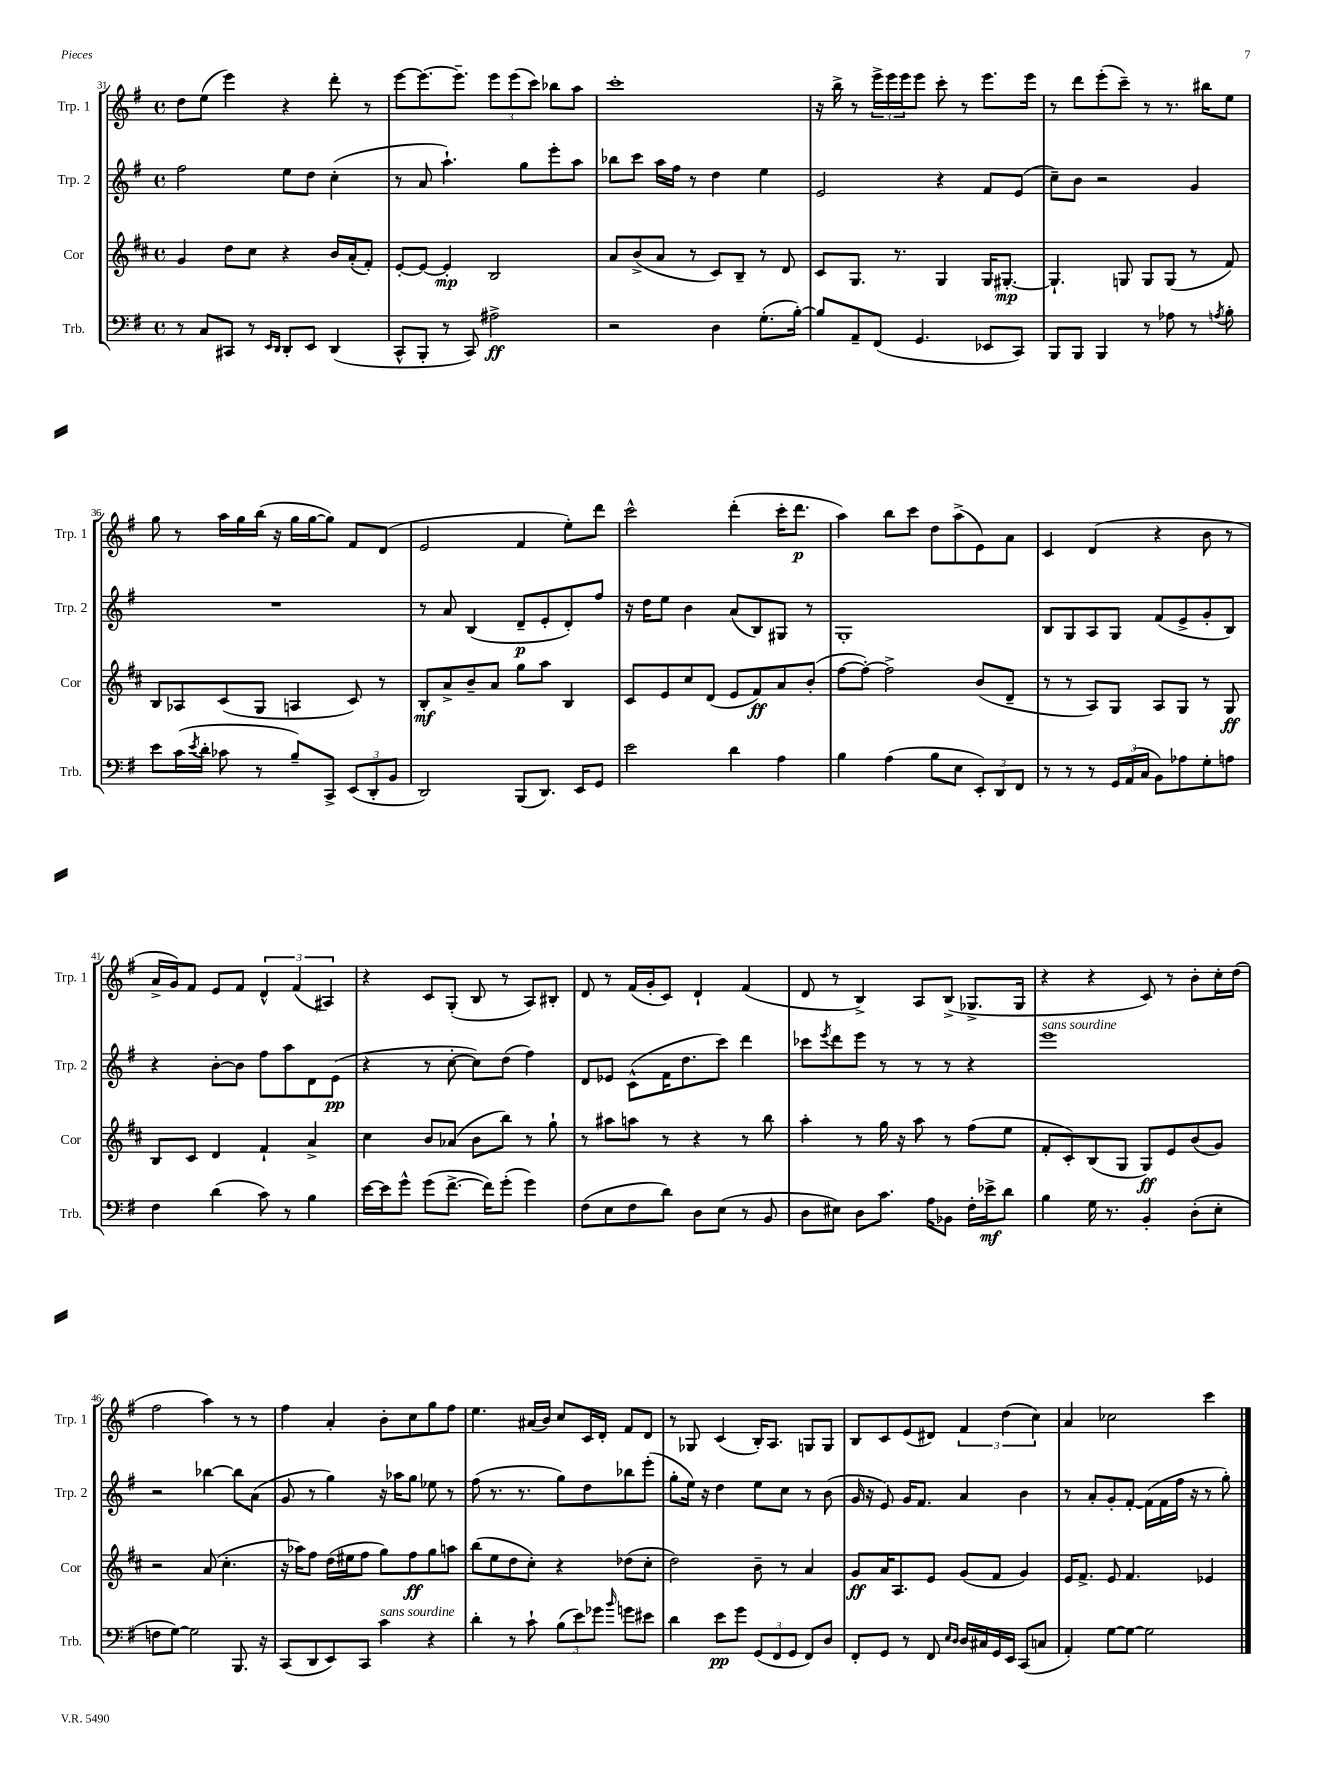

**kern	**dynam	**kern	**dynam	**kern	**dynam	**kern	**dynam
*part4	*part4	*part3	*part3	*part2	*part2	*part1	*part1
*staff4	*staff4	*staff3	*staff3	*staff2	*staff2	*staff1	*staff1
*I"Trb.	*	*I"Cor	*	*I"Trp. 2	*	*I"Trp. 1	*
*I'Trb.	*	*I'Cor	*	*I'Trp. 2	*	*I'Trp. 1	*
*clefF4	*	*clefG2	*	*clefG2	*	*clefG2	*
*k[f#]	*	*k[f#c#]	*	*k[f#]	*	*k[f#]	*
*M4/4	*	*M4/4	*	*M4/4	*	*M4/4	*
*met(c)	*	*met(c)	*	*met(c)	*	*met(c)	*
=31	=31	=31	=31	=31	=31	=31	=31
8r	.	4g/	.	2ff#\	.	8dd\L	.
8C/L	.	.	.	.	.	(8ee\J	.
8CC#X/J	.	8dd\L	.	.	.	4eee\)	.
8r	.	8cc#\J	.	.	.	.	.
16qqEE/LL	.	.	.	.	.	.	.
16qqDD/JJ	.	.	.	.	.	.	.
8DD'/L	.	4r	.	8ee\L	.	4r	.
8EE/J	.	.	.	8dd\J	.	.	.
(4DD/	.	16b/LL	.	(4cc'\	.	8ddd'\	.
.	.	(16a'/J	.	.	.	.	.
.	.	8f#'/J)	.	.	.	8r	.
=32	=32	=32	=32	=32	=32	=32	=32
8CC^^/L	.	[8e'/L	.	8r	.	[8eee\L	.
8BBB'/J	.	8e/J_	.	8a/	.	8.eee\_	.
8r	.	4e'/]	mp	4.aa`\)	.	.	.
.	.	.	.	.	.	8.eee~\J]	.
8CC/)	.	.	.	.	.	.	.
2A#X^\	ff	2B/	.	.	.	12eee\L	.
.	.	.	.	.	.	(12eee\	.
.	.	.	.	8gg\L	.	.	.
.	.	.	.	.	.	12ccc\J)	.
.	.	.	.	8eee'\	.	8bb-X\L	.
.	.	.	.	8aa\J	.	8aa\J	.
=33	=33	=33	=33	=33	=33	=33	=33
2r	.	8a/L	.	8bb-X\L	.	1ccc'	.
.	.	(8b^/	.	8ccc\J	.	.	.
.	.	8a/J	.	16aa\LL	.	.	.
.	.	.	.	16ff#\JJ	.	.	.
.	.	8r	.	8r	.	.	.
4D\	.	8c#/L)	.	4dd\	.	.	.
.	.	8B~/J	.	.	.	.	.
(8.G'\L	.	8r	.	4ee\	.	.	.
.	.	8d/	.	.	.	.	.
[16B'\Jk)	.	.	.	.	.	.	.
=34	=34	=34	=34	=34	=34	=34	=34
8B/L]	.	8c#/L	.	2e/	.	16r	.
.	.	.	.	.	.	16bb^\	.
8AA~/	.	8.G/J	.	.	.	8r	.
(8FF#/J	.	.	.	.	.	24eee^\LL	.
.	.	.	.	.	.	24eee\	.
.	.	8.r	.	.	.	.	.
.	.	.	.	.	.	24eee\J	.
4.GG/	.	.	.	.	.	8eee\J	.
.	.	4G/	.	4r	.	8ccc'\	.
.	.	.	.	.	.	8r	.
8EE-X/L	.	16G/KL	.	8f#/L	.	8.eee\L	.
.	.	[8.G#X'/J	mp	.	.	.	.
8CC/J)	.	.	.	(8e/J	.	.	.
.	.	.	.	.	.	16eee\Jk	.
=35	=35	=35	=35	=35	=35	=35	=35
8BBB/L	.	4.G#`/]	.	8cc~\L)	.	8r	.
8BBB/J	.	.	.	8b\J	.	8ddd\L	.
4BBB/	.	.	.	2r	.	(8eee'\	.
.	.	8Gn/	.	.	.	8ccc~\J)	.
8r	.	8G/L	.	.	.	8r	.
8A-X\	.	(8G/J	.	.	.	8.r	.
8r	.	8r	.	4g/	.	.	.
.	.	.	.	.	.	16bb#X\KL	.
8qAn/	.	.	.	.	.	.	.
8B'\	.	8f#/)	.	.	.	8ee\J	.
!!LO:LB:g=z
=36	=36	=36	=36	=36	=36	=36	=36
8e\L	.	8B/L	.	1r	.	8gg\	.
(16c\L	.	8A-X/	.	.	.	8r	.
8qe/	.	.	.	.	.	.	.
16d'\JJ	.	.	.	.	.	.	.
8c-X\	.	(8c#/	.	.	.	16aa\LL	.
.	.	.	.	.	.	16gg\	.
8r	.	8G/J	.	.	.	(16bb\JJ	.
.	.	.	.	.	.	16r	.
8B~/L)	.	4An/	.	.	.	16gg\LL	.
.	.	.	.	.	.	[16gg\J	.
8CC^/J	.	.	.	.	.	8gg\J])	.
(12EE/L	.	8c#/)	.	.	.	8f#/L	.
12DD'/	.	.	.	.	.	.	.
.	.	8r	.	.	.	(8d/J	.
12BB/J	.	.	.	.	.	.	.
=37	=37	=37	=37	=37	=37	=37	=37
2DD/)	.	8B'/L	mf	8r	.	2e/	.
.	.	8a^/	.	8a/	.	.	.
.	.	8b~/	.	(4B/	.	.	.
.	.	8a/J	.	.	.	.	.
(8BBB/L	.	8gg\L	.	8d~/L	p	4f#/	.
8.DD/J)	.	8aa\J	.	8e'/	.	.	.
.	.	4B/	.	8d'/)	.	8ee'\L)	.
16EE/KL	.	.	.	.	.	.	.
8GG/J	.	.	.	8ff#/J	.	8ddd\J	.
=38	=38	=38	=38	=38	=38	=38	=38
2e\	.	8c#/L	.	16r	.	2ccc^^\	.
.	.	.	.	16dd\KL	.	.	.
.	.	8e/	.	8ee\J	.	.	.
.	.	8cc#/	.	4b\	.	.	.
.	.	(8d/J	.	.	.	.	.
4d\	.	8e/L	.	(8a/L	.	(4ddd'\	.
.	.	8f#/)	ff	8B/)	.	.	.
4A\	.	8a/	.	8G#X/J	.	16ccc'\KL	.
.	.	.	.	.	.	8.ddd\J	p
.	.	(8b'/J	.	8r	.	.	.
=39	=39	=39	=39	=39	=39	=39	=39
4B\	.	[8ff#\L	.	1G'	.	4aa\)	.
.	.	8ff#'\J_)	.	.	.	.	.
(4A\	.	2ff#^\]	.	.	.	8bb\L	.
.	.	.	.	.	.	8ccc\J	.
8B\L	.	.	.	.	.	8dd\L	.
8E\J	.	.	.	.	.	(8aa^\	.
12EE'/L)	.	(8b/L	.	.	.	8e\)	.
12DD/	.	.	.	.	.	.	.
.	.	8d~/J	.	.	.	8a\J	.
12FF#/J	.	.	.	.	.	.	.
=40	=40	=40	=40	=40	=40	=40	=40
8r	.	8r	.	8B/L	.	4c/	.
8r	.	8r	.	8G/	.	.	.
8r	.	8A/L)	.	8A/	.	(4d/	.
24GG/LL	.	8G/J	.	8G/J	.	.	.
(24AA/	.	.	.	.	.	.	.
24C/JJ	.	.	.	.	.	.	.
8BB\L)	.	8A/L	.	(8f#/L	.	4r	.
8A-X\	.	8G/J	.	8e^/	.	.	.
8G'\	.	8r	.	8g'/	.	8b\	.
8An\J	.	8G/	ff	8B/J)	.	8r	.
!!LO:LB:g=z
=41	=41	=41	=41	=41	=41	=41	=41
4F#\	.	8B/L	.	4r	.	16a^/LL	.
.	.	.	.	.	.	16g/J)	.
.	.	8c#/J	.	.	.	8f#/J	.
(4d\	.	4d/	.	[8b'\L	.	8e/L	.
.	.	.	.	8b\J]	.	8f#/J	.
8c\)	.	4f#`/	.	8ff#\L	.	6d^^/	.
8r	.	.	.	8aa\	.	.	.
.	.	.	.	.	.	(6f#/	.
4B\	.	4a^/	.	8d\	.	.	.
.	.	.	.	.	.	6A#X/)	.
.	.	.	.	(8e\J	pp	.	.
=42	=42	=42	=42	=42	=42	=42	=42
[16e\LL	.	4cc#\	.	4r	.	4r	.
16e\J]	.	.	.	.	.	.	.
8g^^\J	.	.	.	.	.	.	.
(8g\L	.	8b/L	.	8r	.	8c/L	.
[8.f#^\J	.	(8a-X/J	.	[8cc'\	.	(8G'/J	.
.	.	8b\L	.	8cc\L])	.	8B/	.
16f#\KL])	.	.	.	.	.	.	.
(8g'\J	.	8bb\J)	.	(8dd\J	.	8r	.
4g\)	.	8r	.	4ff#\)	.	8A/L)	.
.	.	8gg`\	.	.	.	8B#X'/J	.
=43	=43	=43	=43	=43	=43	=43	=43
(8F#\L	.	8r	.	8d/L	.	8d/	.
8E\	.	8aa#X\L	.	8e-X/J	.	8r	.
8F#\	.	8aan\J	.	(8c^^\L	.	(16f#/LL	.
.	.	.	.	.	.	16g'/J	.
8d\J)	.	8r	.	16f#\K	.	8c/J)	.
.	.	.	.	8.dd\	.	.	.
8D\L	.	4r	.	.	.	4d`/	.
(8E\J	.	.	.	8ccc\J)	.	.	.
8r	.	8r	.	4ddd\	.	(4f#/	.
8BB/	.	8bb\	.	.	.	.	.
=44	=44	=44	=44	=44	=44	=44	=44
8D\L	.	4aa'\	.	8ccc-X\L	.	8d/	.
.	.	.	.	8qeee/	.	.	.
8E#X\J)	.	.	.	8ddd\	.	8r	.
8D\L	.	8r	.	8eee\J	.	4B^/)	.
8.c\J	.	16gg\	.	8r	.	.	.
.	.	16r	.	.	.	.	.
.	.	8aa\	.	8r	.	8A/L	.
16A\KL	.	.	.	.	.	.	.
8BB-X\J	.	8r	.	8r	.	(8B^/J	.
16F#'\LL	.	(8ff#\L	.	4r	.	8.G-X^/L	.
16e-X^\J	mf	.	.	.	.	.	.
8d\J	.	8ee\J	.	.	.	.	.
.	.	.	.	.	.	16G-/Jk	.
=45	=45	=45	=45	=45	=45	=45	=45
!	!	!	!	!LO:TX:a:i:t=sans sourdine	!	!	!
4B\	.	8f#'/L	.	1eee	.	4r	.
.	.	8c#'/)	.	.	.	.	.
16G\	.	(8B/	.	.	.	4r	.
8.r	.	.	.	.	.	.	.
.	.	8G/J	.	.	.	.	.
4BB'/	.	8G/L)	ff	.	.	8c/)	.
.	.	8e/	.	.	.	8r	.
(8D'\L	.	(8b/	.	.	.	8b'\L	.
8E'\J	.	8g/J)	.	.	.	16cc'\L	.
.	.	.	.	.	.	(16dd\JJ	.
!!LO:LB:g=z
=46	=46	=46	=46	=46	=46	=46	=46
8Fn\L	.	2r	.	2r	.	2ff#\	.
[8G\J)	.	.	.	.	.	.	.
2G\]	.	.	.	.	.	.	.
.	.	(8a/	.	[4bb-X\	.	4aa\)	.
.	.	4.cc#'\	.	.	.	.	.
8.BBB/	.	.	.	8bb-\L]	.	8r	.
.	.	.	.	(8a\J	.	8r	.
16r	.	.	.	.	.	.	.
=47	=47	=47	=47	=47	=47	=47	=47
(8CC/L	.	16r	.	8g/	.	4ff#\	.
.	.	16aa-X\KL)	.	.	.	.	.
8DD/	.	8ff#\J	.	8r	.	.	.
8EE/)	.	(16dd\LL	.	4gg\)	.	4a'/	.
.	.	16ee#X\J	.	.	.	.	.
8CC/J	.	8ff#\J	.	.	.	.	.
!LO:TX:a:i:t=sans sourdine	!	!	!	!	!	!	!
4c\	.	8gg\L)	.	16r	.	8b'\L	.
.	.	.	.	16aa-X\KL	.	.	.
.	.	8ff#\	ff	8gg\J	.	8cc\	.
4r	.	8gg\	.	8ee-X\	.	8gg\	.
.	.	8aan\J	.	8r	.	8ff#\J	.
=48	=48	=48	=48	=48	=48	=48	=48
4d'\	.	(8bb\L	.	(8ff#\	.	4.ee\	.
.	.	8ee\	.	8.r	.	.	.
8r	.	8dd\	.	.	.	.	.
.	.	.	.	8.r	.	.	.
8c`\	.	8cc#'\J)	.	.	.	(16a#X/LL	.
.	.	.	.	.	.	16b/JJ)	.
(12B\L	.	4r	.	8gg\L)	.	8cc/L	.
12e\)	.	.	.	.	.	.	.
.	.	.	.	8dd\	.	16c/L	.
12g-X\J	.	.	.	.	.	.	.
.	.	.	.	.	.	16d'/JJ	.
16qqb/	.	.	.	.	.	.	.
8gn\L	.	(8dd-X\L	.	8bb-X\	.	8f#/L	.
8e#X\J	.	8cc#'\J	.	(8eee'\J	.	8d/J	.
=49	=49	=49	=49	=49	=49	=49	=49
4d\	.	2dd\)	.	8gg'\L	.	8r	.
.	.	.	.	16ee\Jk)	.	8G-X/	.
.	.	.	.	16r	.	.	.
8e\L	pp	.	.	4dd\	.	(4c/	.
8g\J	.	.	.	.	.	.	.
(12GG/L	.	8b~\	.	8ee\L	.	16B'/KL)	.
.	.	.	.	.	.	8.A/J	.
12FF#/	.	.	.	.	.	.	.
.	.	8r	.	8cc\J	.	.	.
12GG/J	.	.	.	.	.	.	.
8FF#/L)	.	4a/	.	8r	.	8Gn/L	.
8D/J	.	.	.	(8b\	.	8G/J	.
=50	=50	=50	=50	=50	=50	=50	=50
8FF#'/L	.	8g/L	ff	16g/	.	8B/L	.
.	.	.	.	16r	.	.	.
8GG/J	.	16a/K	.	8e/)	.	8c/	.
.	.	8.A/	.	.	.	.	.
8r	.	.	.	16g/KL	.	(8e/	.
.	.	.	.	8.f#/J	.	.	.
8FF#/	.	8e/J	.	.	.	8d#X/J)	.
16qqE/LL	.	.	.	.	.	.	.
16qqD/JJ	.	.	.	.	.	.	.
16D/LL	.	(8g/L	.	4a/	.	6f#/	.
16C#X/	.	.	.	.	.	.	.
16GG/	.	8f#/J	.	.	.	.	.
.	.	.	.	.	.	(6dd\	.
16EE/JJ	.	.	.	.	.	.	.
(8CC/L	.	4g/)	.	4b\	.	.	.
.	.	.	.	.	.	6cc\)	.
8Cn/J	.	.	.	.	.	.	.
=51	=51	=51	=51	=51	=51	=51	=51
4AA'/)	.	16e/KL	.	8r	.	4a/	.
.	.	8.f#^/J	.	.	.	.	.
.	.	.	.	8a'/L	.	.	.
[8G\L	.	8e/	.	8g'/	.	2cc-X\	.
8G\J_	.	4.f#/	.	[8f#'/J	.	.	.
2G\]	.	.	.	(16f#\LL]	.	.	.
.	.	.	.	16f#\	.	.	.
.	.	.	.	16ff#\JJ	.	.	.
.	.	.	.	16r	.	.	.
.	.	4e-X/	.	8r	.	4ccc\	.
.	.	.	.	8gg'\)	.	.	.
==	==	==	==	==	==	==	==
*-	*-	*-	*-	*-	*-	*-	*-
